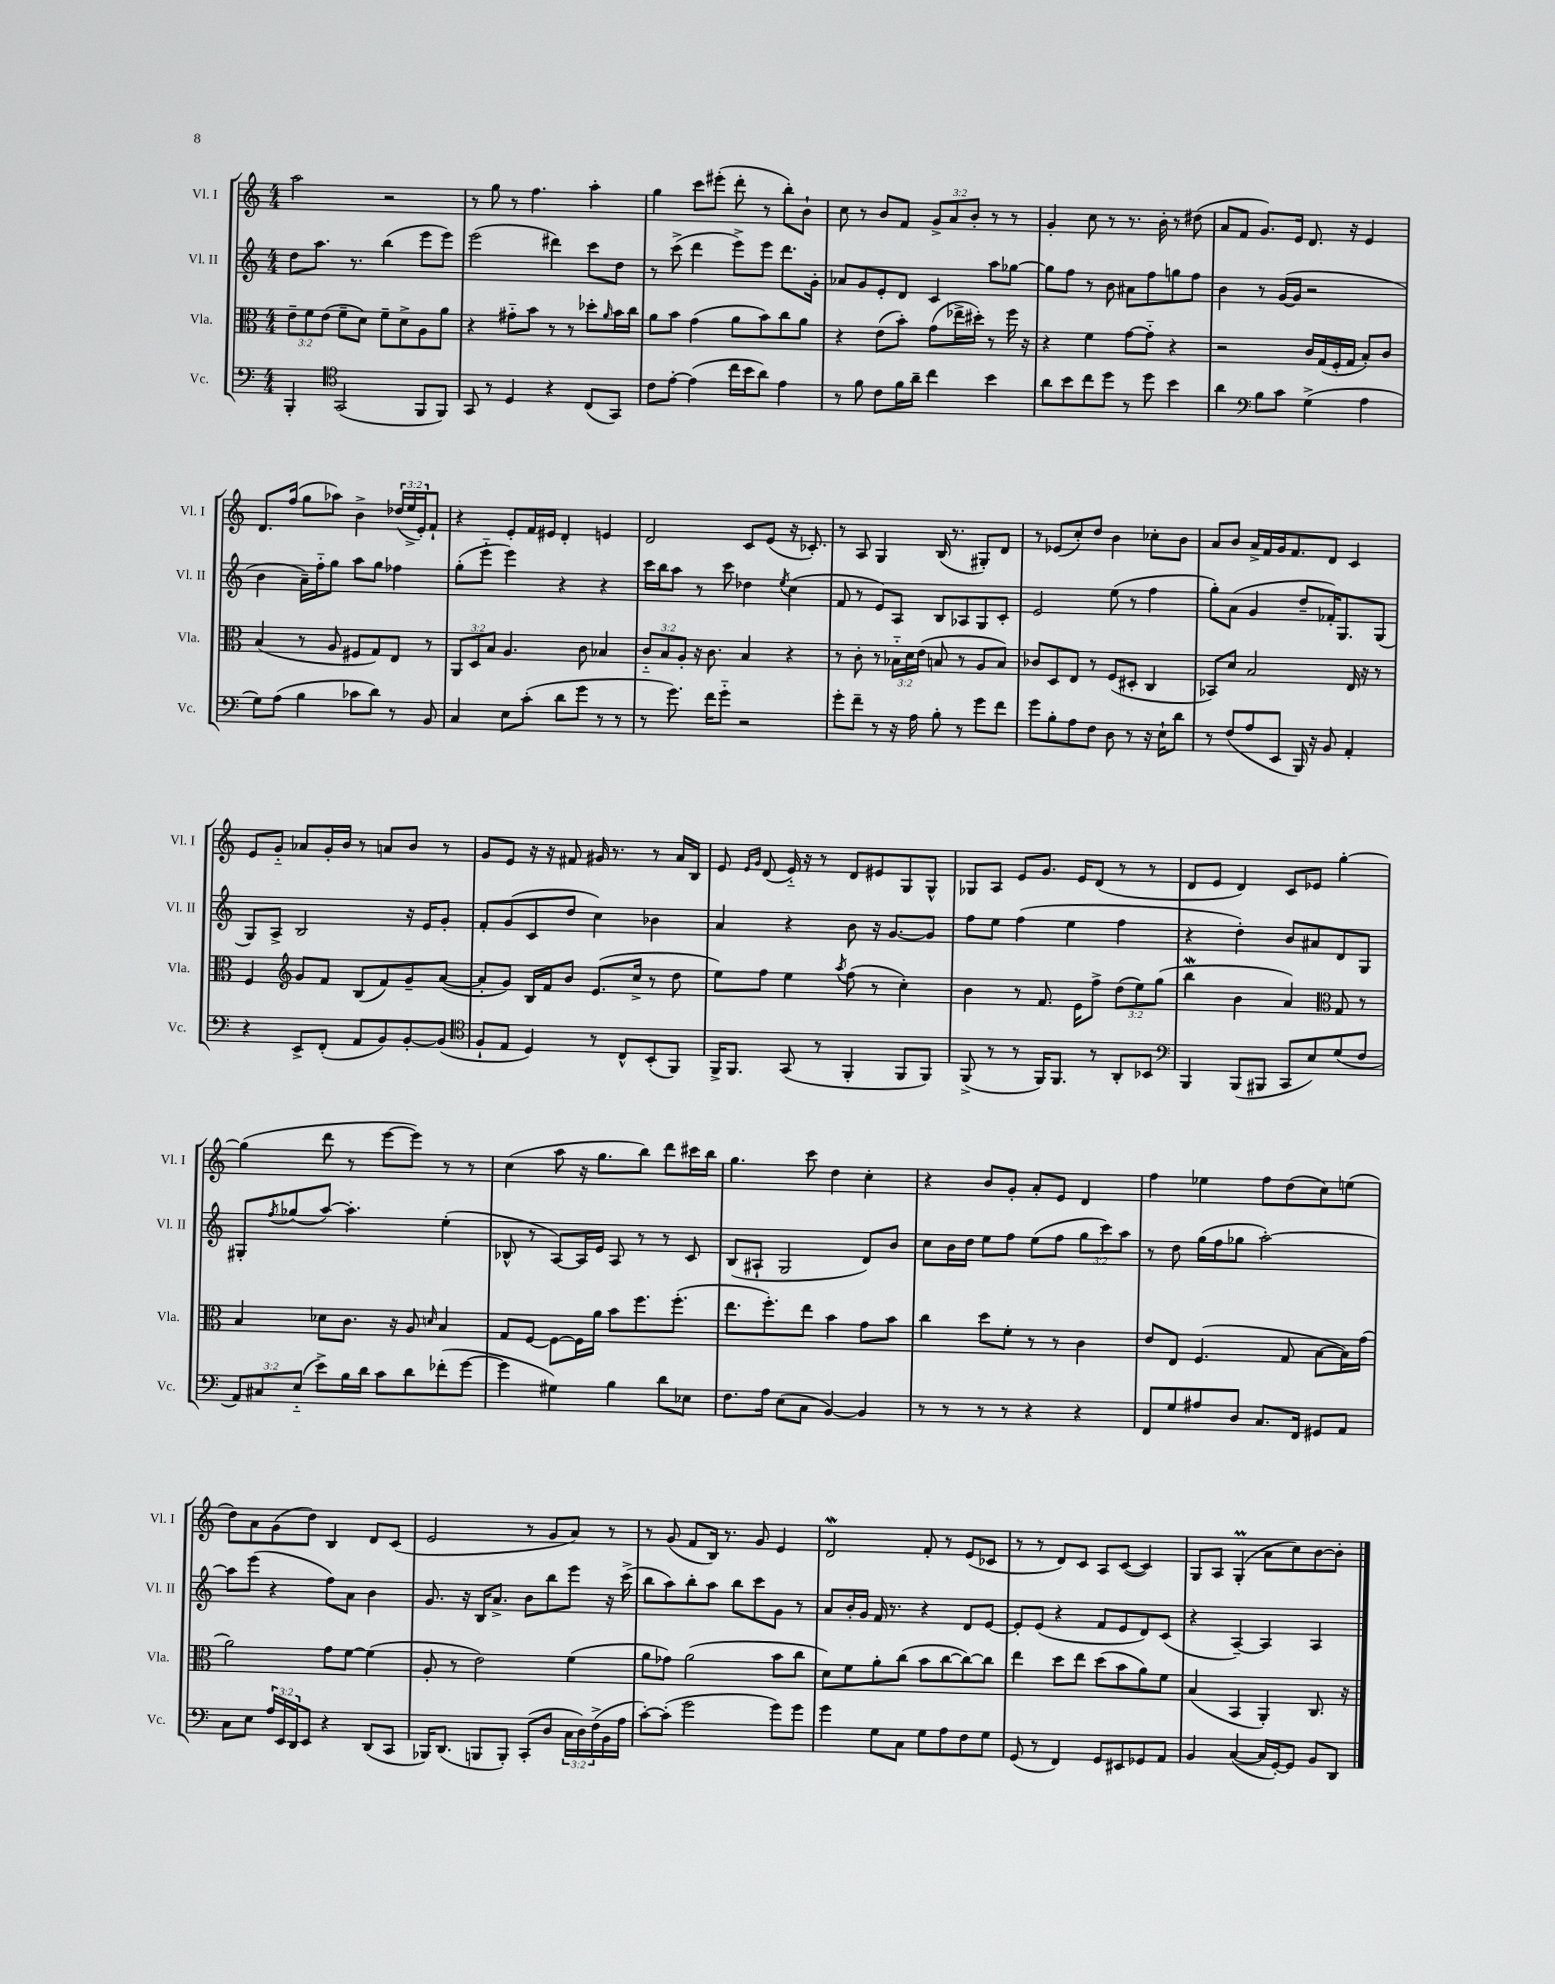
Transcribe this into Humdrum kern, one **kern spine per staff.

**kern	**kern	**kern	**kern
*part4	*part3	*part2	*part1
*staff4	*staff3	*staff2	*staff1
*I"Vc.	*I"Vla.	*I"Vl. II	*I"Vl. I
*I'Vc.	*I'Vla.	*I'Vl. II	*I'Vl. I
*clefF4	*clefC3	*clefG2	*clefG2
*k[]	*k[]	*k[]	*k[]
*M4/4	*M4/4	*M4/4	*M4/4
=104	=104	=104	=104
4BBB'/	12e~\L	8dd\L	2aa\
.	12f\	.	.
.	.	8.aa\J	.
.	(12e\J	.	.
*clefC4	*	*	*
(2GG/	8f~\L	.	.
.	.	8.r	.
.	8d\J)	.	.
.	8f~\L	(4bb\	2r
.	8d^\	.	.
8FF/L	8A\	8eee\L	.
8FF/J)	8a\J	8eee\J)	.
=105	=105	=105	=105
8GG/	4r	(2eee\	8r
8r	.	.	8gg\
4D/	8g#X\L	.	8r
.	8b\J	.	4.ff\
4r	8r	4ddd#X\)	.
.	8r	.	.
(8C/L	8dd-X'\L	8ccc\L	4aa'\
.	16qqa/	.	.
8GG/J)	16b\L	8dd\J	.
.	16cc\JJ	.	.
=106	=106	=106	=106
8c\L	8a\L	8r	4gg\
[8e'\J	8b\J	(8ccc^\	.
(4e\]	(4g\	4ddd\	8ccc\L
.	.	.	(8eee#X'\J
16cc\LL	8a\L	8eee^\L)	8ddd'\
16b\J	.	.	.
8a\J)	8b\)	8eee\J	8r
4e\	8cc\	8.ddd\L	8bb'\L)
.	8a\J	.	8b`\J
.	.	16g'\Jk	.
=107	=107	=107	=107
8r	4r	8a-X/L	8cc\
8f\	.	8g/	8r
8c\L	(8e\L	8e'/	8b/L
16f\L	8b'\J)	8d/J	8f/J
16a~\JJ	.	.	.
4cc\	(8g\L	4c/	12g^/L
.	.	.	12a/
.	16ee-X^\L	.	.
.	.	.	12b'/J
.	16dd#X'\JJ)	.	.
4b\	8r	8aa\L	8r
.	16ff\	[8gg-X\J	8r
.	16r	.	.
=108	=108	=108	=108
8a\L	4r	8gg-\L]	4g'/
8b\	.	8ff\J	.
8cc\	4f\	8r	8cc\
8dd\J	.	8b\	8r
8r	[8g\L	8a#X\L	8.r
8dd\	8g\J]	8ff\	.
.	.	.	16b'\
4b\	4r	8ggn\	8r
.	.	8ff\J	(8dd#X\
=109	=109	=109	=109
4a\	2r	4b\	8a/L
.	.	.	8f/J
*clefF4	*	*	*
8B\L	.	8r	8.g/L)
8c\J	.	([16g/LL	.
.	.	16g/JJ]	16e/Jk
(4G^\	16c/LL	2r	8.d/
.	(16G/	.	.
.	16F'/	.	.
.	16G/JJ	.	16r
4A\	8B'/L)	.	4e/
.	8c/J	.	.
!!LO:LB:g=z
=110	=110	=110	=110
8G\L)	(4B/	4b\	8.d/L
(8A\J	.	.	.
.	.	.	(16ff/Jk
4B\	8r	16a~\LL)	8gg\L
.	.	16ff\J	.
.	8A/	8gg\J	8aa-X\J)
8c-X\L	8F#X/L	8aa\L	4b^\
8d\J)	8G/)	8gg\J	.
8r	8E/J	4ff-X\	(24dd-X/LL
.	.	.	24ee^/
.	.	.	24e'/J)
8BB/	8r	.	8f`/J
=111	=111	=111	=111
4C/	12AA/L	(8gg'\L	4r
.	12D/	.	.
.	.	8eee\J	.
.	12B/J	.	.
8E\L	4.A/	4eee\)	8e'/L
(8c'\J	.	.	16f/L
.	.	.	16e#X/JJ
8d\L	.	4r	4d'/
8g\J	8c\	.	.
8r	4B-X/	4r	4en/
8r	.	.	.
=112	=112	=112	=112
8r	12c/L	16ccc\LL	2d/
.	.	16bb\J	.
.	12B/	.	.
8.g\)	.	8aa\J	.
.	12A'/J	.	.
.	16r	8r	.
16f\KL	8.c\	.	.
8g\J	.	8ccc\	.
2r	4B/	4dd-X\	8c/L
.	.	.	(8e/J
.	.	8qee/	.
.	4r	(4cc\	16r
.	.	.	8.c-X'/)
=113	=113	=113	=113
8g'\L	8r	8f/	8r
8f~\J	8c'\	8r	8A/
8r	8r	8e/L)	4G/
16r	24B-X\LL	8A/J	.
.	24d\	.	.
16A\	.	.	.
.	(24e\JJ	.	.
8B'\	8Bn/	8B/L	(16B/
.	.	.	8.r
8r	8r	8A-X/	.
8g\L	8A/L	8G/	8G#X'/L)
8f\J	8B/J)	8c'/J	8d/J
=114	=114	=114	=114
8g\L	8c-X/L	2e/	8r
8B'\	8D/	.	(8e-X/L
8A\	8E/J	.	8cc'/)
8F\J	8r	.	8dd/J
8D\	(8F/L	(8ee\	4b\
8r	8D#X'/J	8r	.
16r	4C/	4ff\	8cc-X'\L
16E`\KL	.	.	.
8d\J	.	.	8b\J
=115	=115	=115	=115
8r	8BB-X/L)	8gg'\L)	8a/L
(8F/L	8d/J	(8a\J	8b/J
8A/	2B/	4g/	16a^/LL
.	.	.	16f/
8EE/J	.	.	16g/J
.	.	.	8.f/
16BBB/)	.	8dd~/L	.
16r	.	.	.
8BB/	.	16f-X'/K)	8d/J
.	.	8.G/	.
4AA'/	16E/	.	4c/
.	16r	.	.
.	8r	(8G/J	.
!!LO:LB:g=z
=116	=116	=116	=116
4r	4F/	8G/L)	8e/L
.	.	8A^/J	8g/J
*	*clefG2	*	*
8EE^/L	8g/L	2B/	8a-X/L
(8FF'/J	8f/J	.	16g'/L
.	.	.	16b/JJ
8AA/L	(8B/L	.	8r
8BB/)	8f/)	.	8an/L
[8BB'/	8g~/	16r	8b/J
.	.	16e/KL	.
(8BB/J]	([8a/J	8g'/J	8r
=117	=117	=117	=117
*clefC4	*	*	*
8F`/L	8a'/L]	8f'/L	8g/L
8E/J	8g/J)	(8g/	8e/J
4D/)	16B/LL	8c/	16r
.	16f/J	.	16r
.	8b/J	8dd/J	8f#X/
8r	(8.e/L	4cc\)	16g#X/
.	.	.	8.r
8C^^/L	.	.	.
.	16cc^/Jk	.	.
(8BB'/	8r	4b-X\	8r
8FF/J)	8dd\	.	16a/LL
.	.	.	16B/JJ
=118	=118	=118	=118
16FF^/KL	8ee\L)	4a/	8e/
8.FF/J	.	.	.
.	.	.	16qqe/LL
.	.	.	16qqg/JJ
.	8ff\J	.	(8d/
(8GG/	4ee\	4r	16e/)
.	.	.	16r
8r	.	.	8r
.	8qaa/	.	.
4FF'/	(8ff\	8b\	8d/L
.	8r	16r	8e#X/
.	.	[8.g/L	.
8FF/L	4cc'\)	.	8G/
8FF/J)	.	8g/J]	8G^^/J
=119	=119	=119	=119
(8FF^/	4b\	8ff\L	8G-X/L
8r	.	8ee\J	8A/J
8r	8r	(4ff\	8e/L
16FF/KL)	8.f/	.	8.g/J
8.FF/J	.	.	.
.	.	4ee\	.
.	16e\KL	.	16e/KL
8r	8ff^\J	.	(8d/J
8AA'/L	(12dd\L	4ff\	8r
.	12ee\)	.	.
8BB-X/J	.	.	8r
.	(12gg\J	.	.
=120	=120	=120	=120
*clefF4	*	*	*
4BBB/	4bbW\	4r	8d/L
.	.	.	8e/J
(8BBB/L	4b\	4dd'\)	4d/)
8BBB#X/J	.	.	.
8CC/L	4a/)	8b/L	8c/L
8E/)	.	8a#X/	8e-X/J
*	*clefC3	*	*
(8G/	8G/	8d/	[4gg'\
8F/J	8r	8G/J	.
!!LO:LB:g=z
=121	=121	=121	=121
12AA/L)	4B/	8G#X'/L	(4gg\]
12C#X/	.	.	.
.	.	8qff/	.
.	.	(8gg-X/	.
(12E/J	.	.	.
8e^\L)	8d-X\L	[8aa/J)	8ddd\
16B\L	8.c\J	4.aa'\]	8r
16d\JJ	.	.	.
8c\L	.	.	[8eee\L
.	16r	.	.
8d\	8A/	.	8eee\J])
.	16qqdn/	.	.
(8f-X'\	4B/	(4ee'\	8r
[8g\J	.	.	8r
=122	=122	=122	=122
4g\]	8G/L	8B-X^^/	(4cc\
.	[8F/J	8r	.
4G#X\)	8F\L_	[8A/L)	8aa\
.	16F\L]	16A/L]	16r
.	16a\JJ	16e/JJ	8.gg\L
4B\	8b\L	8A/	.
.	8.ff\	8r	8bb\J)
8d\L	.	8r	8ddd\L
.	(8.ff'\J	.	.
8E-X\J	.	8c/	16ccc#X\L
.	.	.	16bb\JJ
=123	=123	=123	=123
8.F\L	8.ee\L	(8B/L	4.gg\
.	.	8A#X`/J	.
16A\Jk	8.ff'\)	.	.
(8E\L	.	2G/	.
8C\J	8ee\J	.	8ccc\
[4BB/)	4b\	.	4dd\
4BB/]	8g\L	8d/L)	4cc'\
.	8b\J	8b/J	.
=124	=124	=124	=124
8r	4cc\	8cc\L	4r
8r	.	16b\L	.
.	.	16dd\JJ	.
8r	8dd\L	8ee\L	8b/L
8r	8f'\J	8ff\J	8g'/J
4r	8r	(8ee\L	8a'/L
.	8r	8ff\J	8e/J
4r	4c\	12gg\L	4d/
.	.	12ccc\)	.
.	.	12aa\J	.
=125	=125	=125	=125
8FF/L	8e/L	8r	4ff\
8G/	8E/J	8dd\	.
8A#X/	(4.F/	(16gg\LL	4ee-X\
.	.	16ff\J	.
8D/J	.	8gg-X\J	.
8.C/L	.	[2aa'\)	8ff\L
.	8G/	.	(8dd\
16FF/Jk	.	.	.
8GG#X/L	[8B\L	.	8cc\)
8AA/J	16B\L])	.	(8een\J
.	(16g\JJ	.	.
!!LO:LB:g=z
=126	=126	=126	=126
8C\L	2a\)	8aa\L]	8dd\L)
8E\J	.	(8eee\J	8a\
24A/LL	.	4r	(8g\
24EE/	.	.	.
24DD/J	.	.	.
8EE/J	.	.	8dd\J)
4r	8g\L	8ff\L)	4B/
.	[8f\J	8a\J	.
(8DD/L	(4f\]	4b\	8d/L
8CC/J	.	.	(8c/J
=127	=127	=127	=127
16BBB-X/KL)	8A'/	8.g/	2e/
(8.DD/J	.	.	.
.	8r	.	.
.	.	16r	.
8BBBn/L	2e\)	16B/KL	.
.	.	8.a^/J	.
8BBB'/J)	.	.	.
(8CC'/L	.	8b\L	8r
8D/J	.	8bb\	8g/L
24C\LL	(4f\	8eee\J	8a/J)
24D\)	.	.	.
(24F^\	.	.	.
16BB\	.	16r	8r
16A\JJ	.	(16ccc^\	.
=128	=128	=128	=128
[8c'\L)	8a\L	8bb\L	8r
(8c'\J]	8g-X\J)	8aa\)	(8g/
2g\	(2a\	8bb'\	8f/L
.	.	8aa\J	16B/Jk)
.	.	.	8.r
.	.	8bb\L	.
.	.	8ccc\	8g/
8g\L)	8b\L	8g\J	4e/
8g\J	8cc\J	8r	.
=129	=129	=129	=129
4g\	8d\L)	8a/L	2dW/
.	8f\	16b'/L	.
.	.	16g/JJ	.
8G\L	8a'\	16f/	.
.	.	8.r	.
8C\J	(8cc\J	.	.
8G\L	8b\L	4r	8f'/
8A\	[8cc\	.	8r
8F\	8cc\_)	8d/L	(8e/L
8G\J	8cc\J]	[8e/J	8c-X/J
=130	=130	=130	=130
(8GG/	4ee\	8e'/L]	8r
8r	.	(8e/J	8r
4FF/)	8dd\L	4r	8d/L)
.	8ee\J	.	8c/J
8GG/L	(8dd\L	8f/L	8A/L
8EE#X/	8b\	8e/	([8c/J
8GG-X/	8a\)	8d/)	4c/])
8AA/J	8f\J	(8c/J	.
=131	=131	=131	=131
4BB/	(4B/	4r	8G/L
.	.	.	8A/J
([4C/	4BB/	[4A~/)	(4GM'/
16C/LL]	4AA'/)	4A/]	8a\L
[16GG'/J)	.	.	.
8GG/J]	.	.	8cc\)
8BB/L	8.C/	4A/	[8b\
8DD/J	.	.	8b'\J]
.	16r	.	.
==	==	==	==
*-	*-	*-	*-
